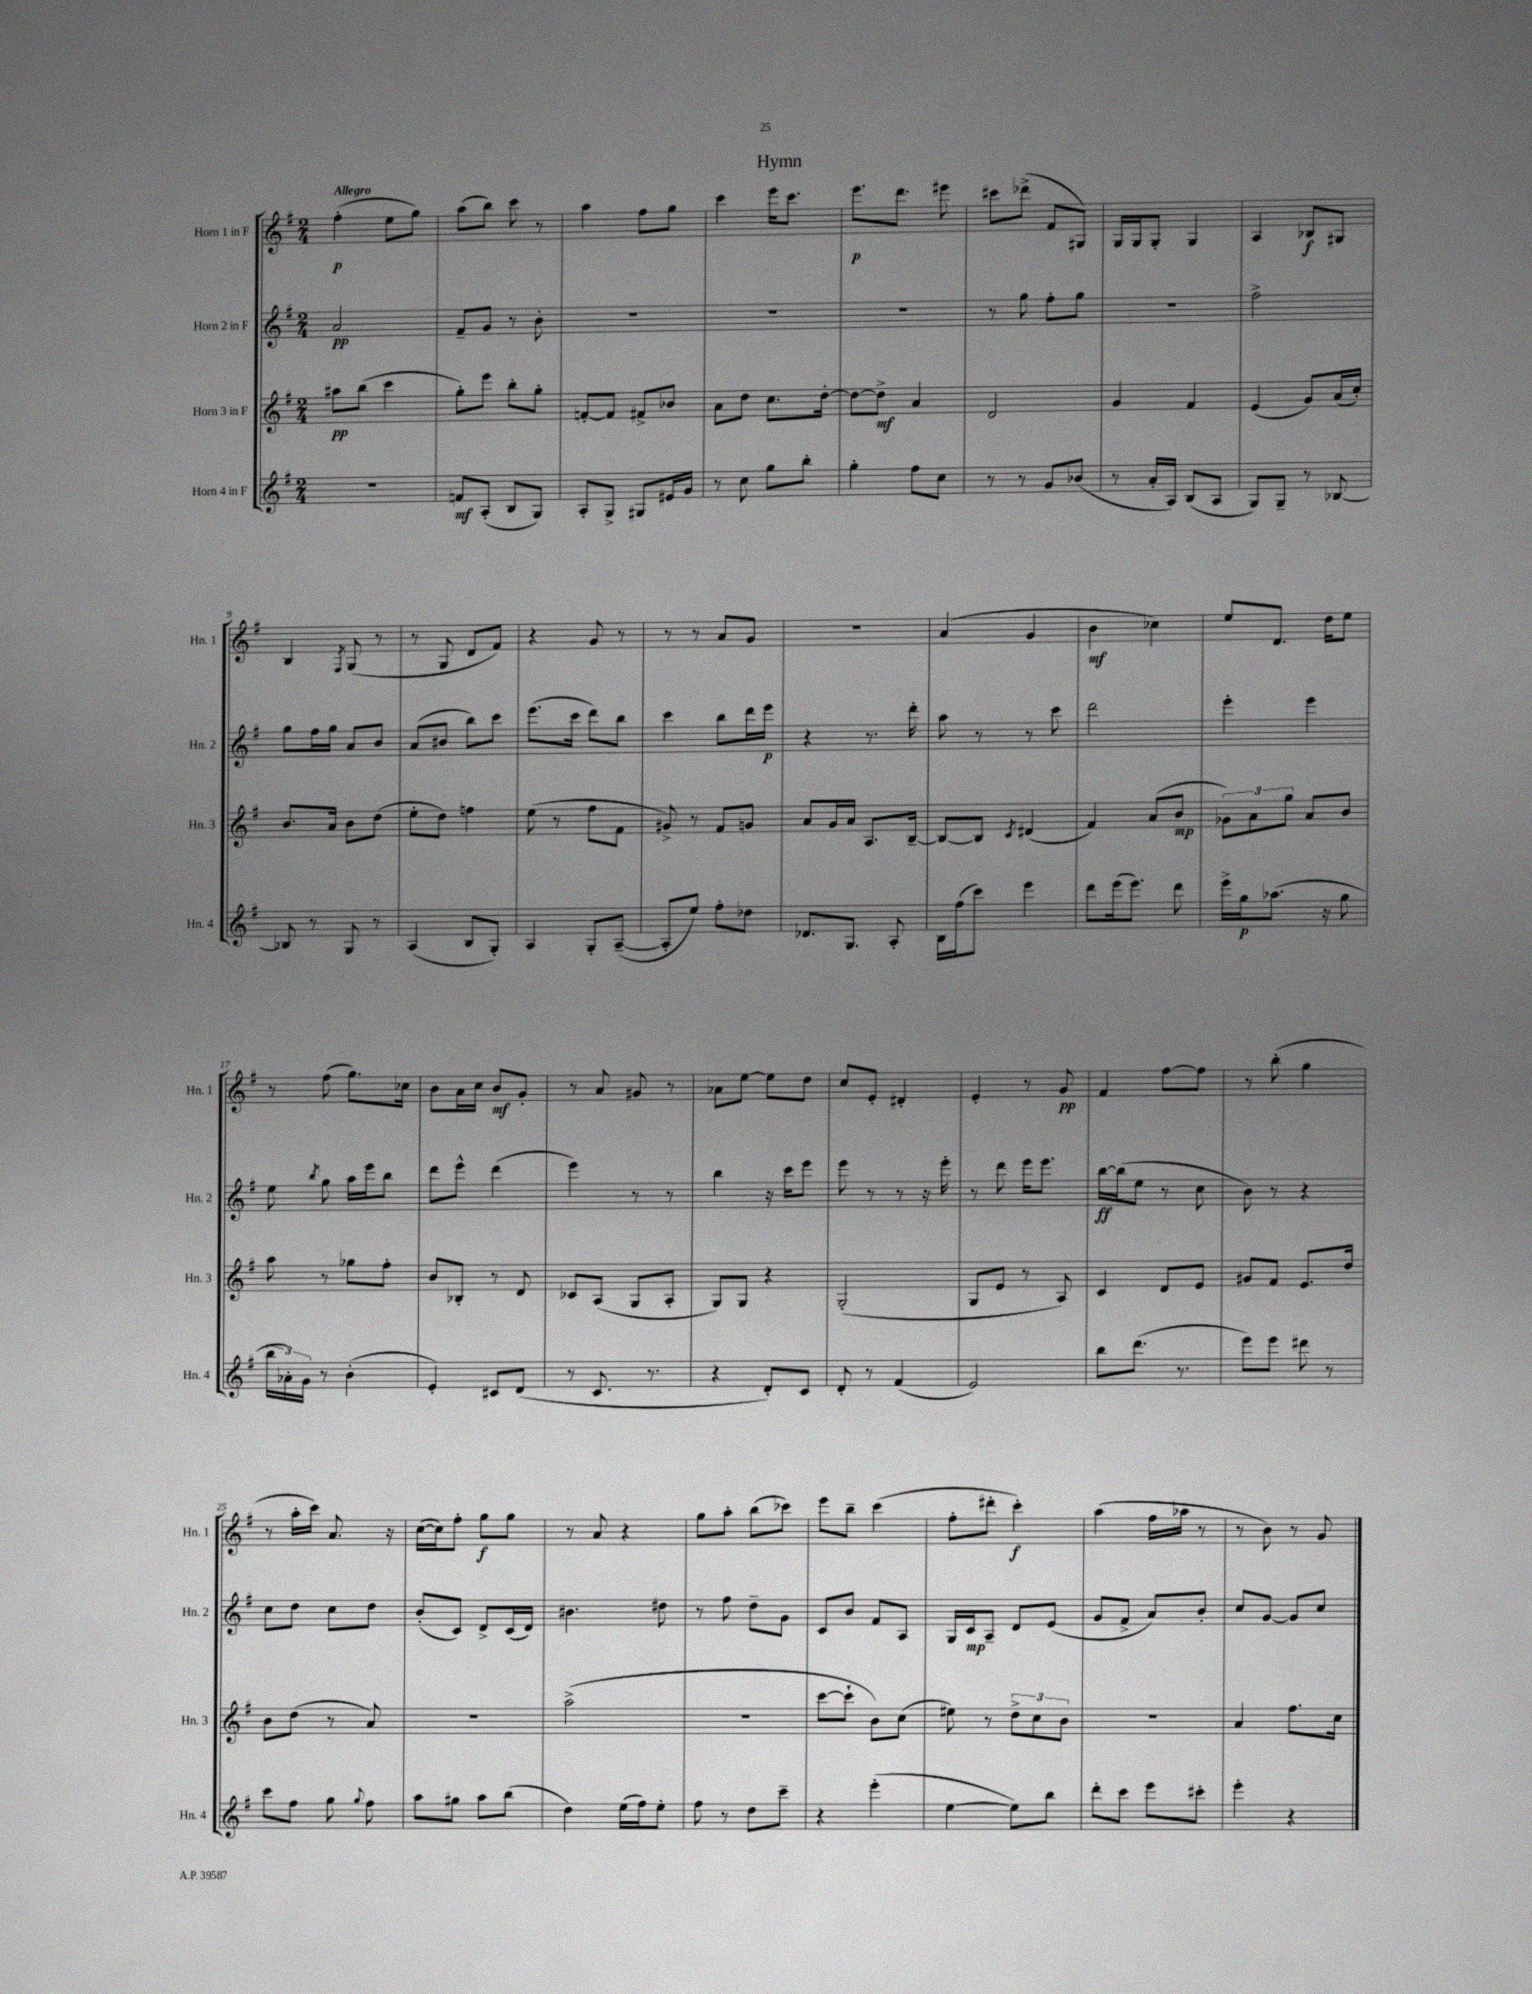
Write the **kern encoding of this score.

**kern	**kern	**kern	**kern
*staff4	*staff3	*staff2	*staff1
*clefG2	*clefG2	*clefG2	*clefG2
*k[f#]	*k[f#]	*k[f#]	*k[f#]
*M2/4	*M2/4	*M2/4	*M2/4
2r	8aa#	2a	(4ff#'
.	(8bb	.	.
.	4ccc	.	8ee
.	.	.	8gg)
=	=	=	=
8f	8gg')	8f#~	(8aa
(8A'	8eee	8g	8bb)
8B	8bb'	8r	8ccc
8G)	8gg'	8b'	8r
=	=	=	=
8A'	[8f'	2r	4aa
8G^	8f]	.	.
8G#	8f#^	.	8ff#
16e#	8b-	.	8gg
16g	.	.	.
=	=	=	=
8r	8a	2r	4ccc
8cc	8dd	.	.
8gg	8.cc	.	16eee
.	.	.	8.ccc
8bb'	.	.	.
.	[16dd'	.	.
=	=	=	=
4gg'	8dd_	2r	8.eee
.	8dd^]	.	.
.	.	.	8.ddd
8ff#	4a	.	.
8cc	.	.	8eee#
=	=	=	=
8r	2d	8r	8ccc#
8r	.	8gg	(8ddd-^
8g	.	8ff#'	8f#
(8b-	.	8gg	8G#)
=	=	=	=
8r	4g	2r	16G
.	.	.	16G
16a'	.	.	8G'
16A)	.	.	.
(8B	4f#	.	4G
8A	.	.	.
=	=	=	=
8G)	(4e	2ff#^	4A
8G~	.	.	.
8r	8g)	.	8B-
[8B-	(16a	.	8G#
.	16cc')	.	.
=	=	=	=
8B-]	8.b	8gg	4B
8r	.	16ff#	.
.	16a	16gg	.
.	.	.	8qF#
8G	8b	8a	(8G
8r	(8dd	8b	8r
=	=	=	=
(4A	8ee'	(8a	8r
.	8dd)	8b#	8G
8B	4ff	8bb)	8d
8G')	.	8ccc	8f#)
=	=	=	=
4A	(8ee	(8.eee	4r
.	8r	.	.
.	.	16ccc	.
8G'	8ff#	8ddd)	8g
([8A~	8f#	8bb	8r
=	=	=	=
8A']	8g#^)	4ccc	8r
8ee)	8r	.	8r
8ff#'	8f#	8bb	8a
8dd-	8g	16ddd	8g
.	.	16eee	.
=	=	=	=
8.d-	8a	4r	2r
.	16g	.	.
8.G	16a	.	.
.	8.A	8.r	.
8A'	.	.	.
.	[16B~	16ddd'	.
=	=	=	=
16B	8B_	8aa	(4a
(16ff#	.	.	.
8ccc)	8B]	8r	.
.	8qc	.	.
4eee	(4d#	8r	4g
.	.	8ccc	.
=	=	=	=
8ddd	4f#)	2ddd	4b
(16eee	.	.	.
8.eee)	.	.	.
.	(8a	.	4cc-)
8ddd	8b	.	.
=	=	=	=
16eee^	12g-)	4eee'	8ee
16gg	.	.	.
.	12a	.	.
(8.aa-	.	.	8.d
.	12gg	.	.
.	8a	4eee	.
16r	.	.	16dd
8gg	8b	.	8ee
=	=	=	=
24bb	8aa	8ee	8r
24a-')	.	.	.
24g	.	.	.
.	.	8qbb	.
8r	8r	8gg	(8ff#
(4b'	8gg-	16aa	8.gg)
.	.	16eee	.
.	8ff#'	8bb	.
.	.	.	16cc-
=	=	=	=
4e')	8b	8ddd	8b
.	8B-'	8eee^^	16a
.	.	.	16cc
8c#	8r	(4ddd	8b
(8d	8d	.	8g'
=	=	=	=
8r	8c-	4eee)	8r
8.c	(8A	.	8a
.	8G	8r	8g#
8.r	.	.	.
.	8A'	8r	8r
=	=	=	=
4r	8G)	4bb	8a-
.	8G	.	[8ee
8d')	4r	16r	8ee]
.	.	16ccc	.
8c	.	8eee	8dd
=	=	=	=
8d'	(2G'	8eee	8cc
8r	.	8r	8e'
(4f#	.	8r	4d#'
.	.	16r	.
.	.	16eee'	.
=	=	=	=
2e)	8G	8r	4e'
.	8e	8ddd	.
.	8r	16eee	8r
.	.	8.eee	.
.	8A)	.	8g
=	=	=	=
8bb	4c	[16bb	4f#
.	.	(16bb]	.
(8.ddd	.	8ee	.
.	8d	8r	[8ff#
8.r	.	.	.
.	8e	8cc	8ff#]
=	=	=	=
8eee)	8g#	8b)	8r
8eee	8f#	8r	(8bb'
8ddd#	8.e	4r	4gg
8r	.	.	.
.	16dd	.	.
=	=	=	=
8ccc	8b	8cc	8r
8ff#	(8dd	8dd	16aa'
.	.	.	16ccc)
8gg	8r	8cc	8.a
8qqgg	.	.	.
8ff#	8a)	8dd	.
.	.	.	16r
=	=	=	=
8aa	2r	(8b'	([16cc
.	.	.	16cc])
8gg#	.	8c)	8ff#'
8aa	.	8d^	8gg
(8bb	.	(16c	8gg
.	.	16d)	.
=	=	=	=
4dd)	(2aa^	4.b#	8r
.	.	.	8a
(16ee	.	.	4r
16ff#)	.	.	.
8ee'	.	8dd#	.
=	=	=	=
8ff#	2r	8r	8gg
8r	.	8ff#	8aa'
8dd	.	8dd~	(8bb
8ccc~	.	8g	8ccc-)
=	=	=	=
4r	[8ccc	8c	8eee
.	8ccc`]	8b	8bb~
(4eee'	8b)	8f#	(4ccc
.	(8cc	8A	.
=	=	=	=
[4ee	8ee#)	16G	8ff#'
.	.	16c	.
.	8r	8A~	8ddd#'
8ee])	12dd^	8d	4ccc')
.	12cc	.	.
8bb	.	(8e	.
.	12b	.	.
=	=	=	=
8ddd'	2r	8g	(4aa
8ccc	.	8f#^	.
8eee	.	8a)	16ff#
.	.	.	16aa-
8ccc#'	.	8b'	8r
=	=	=	=
4eee'	4a	8cc	8r
.	.	[8g	8b)
4r	8.ff#	8g]	8r
.	.	8cc	8g
.	16cc	.	.
==	==	==	==
*-	*-	*-	*-
